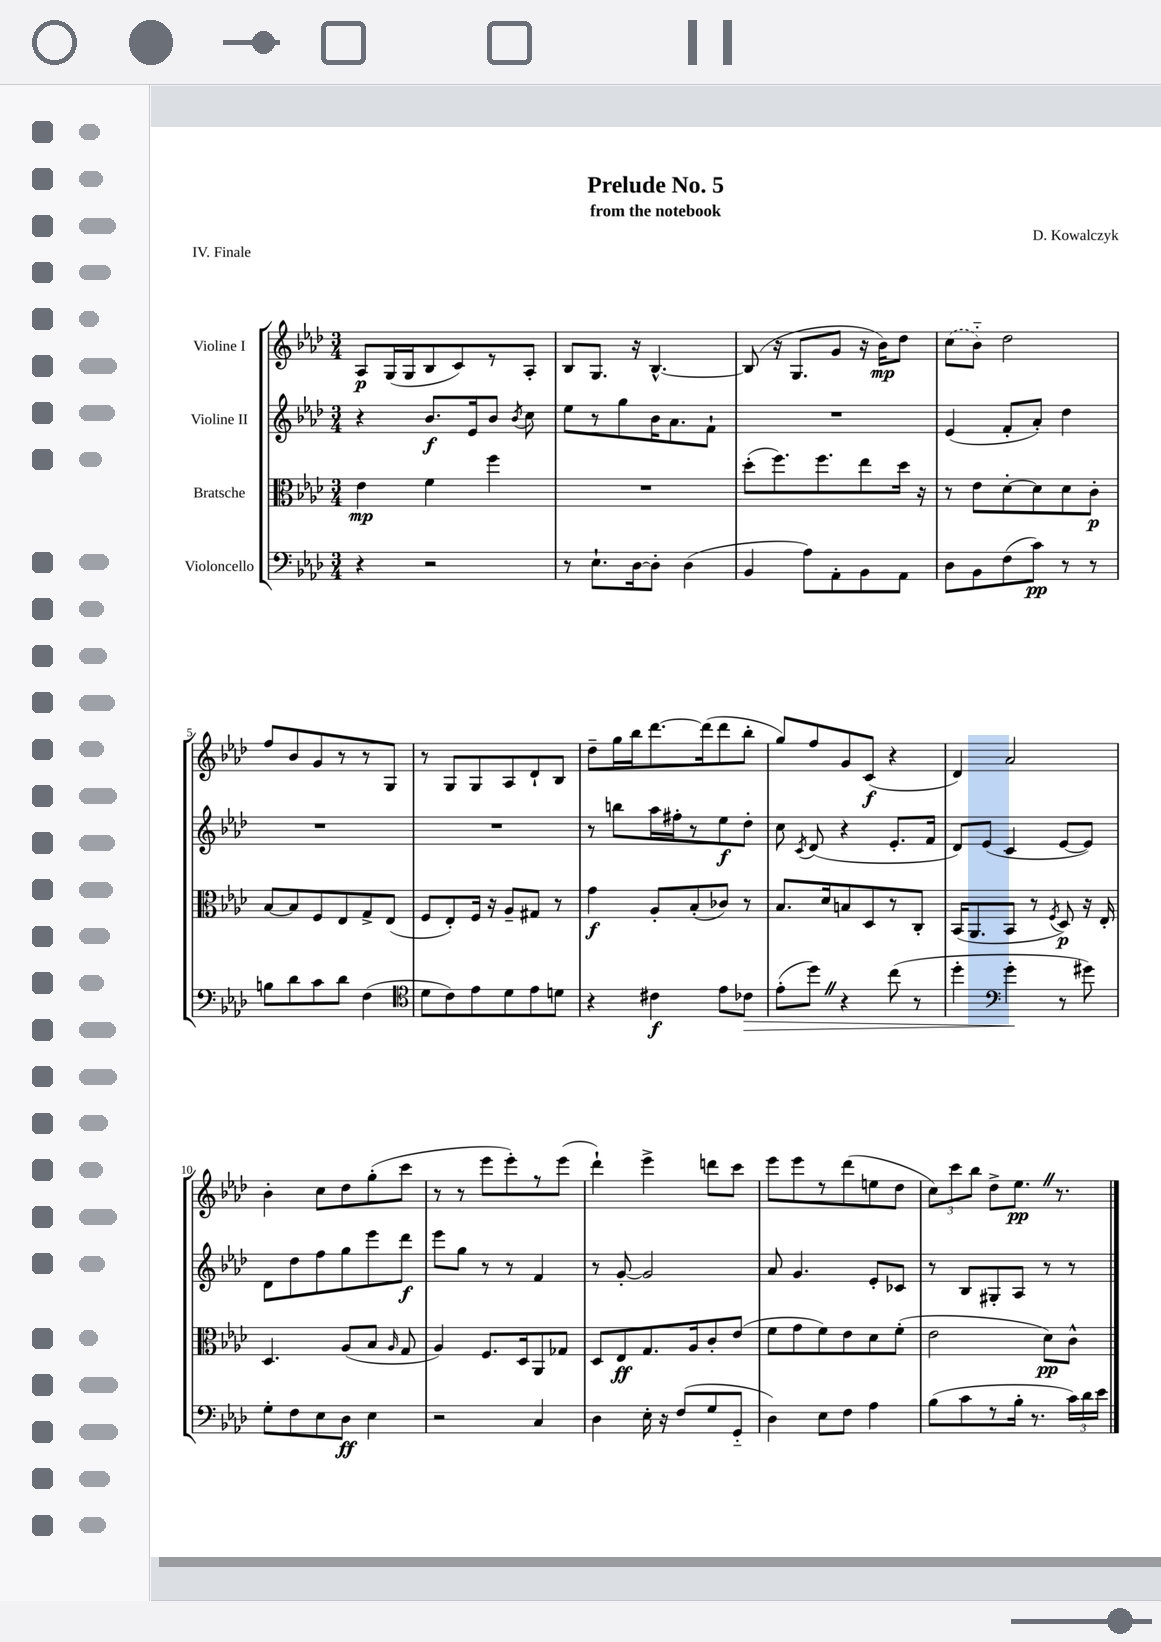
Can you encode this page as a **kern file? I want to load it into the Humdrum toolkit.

**kern	**dynam	**kern	**dynam	**kern	**dynam	**kern	**dynam
*part4	*part4	*part3	*part3	*part2	*part2	*part1	*part1
*staff4	*staff4	*staff3	*staff3	*staff2	*staff2	*staff1	*staff1
*I"Violoncello	*	*I"Bratsche	*	*I"Violine II	*	*I"Violine I	*
*clefF4	*	*clefC3	*	*clefG2	*	*clefG2	*
*k[b-e-a-d-]	*	*k[b-e-a-d-]	*	*k[b-e-a-d-]	*	*k[b-e-a-d-]	*
*M3/4	*	*M3/4	*	*M3/4	*	*M3/4	*
=1	=1	=1	=1	=1	=1	=1	=1
4r	.	4e-\	mp	4r	.	8A-/L	p
.	.	.	.	.	.	(16G/L	.
.	.	.	.	.	.	16G/J	.
2r	.	4f\	.	8.b-/L	f	8B-/	.
.	.	.	.	.	.	8c/)	.
.	.	.	.	16e-/k	.	.	.
.	.	4ff\	.	8b-/J	.	8r	.
.	.	.	.	8qb-/	.	.	.
.	.	.	.	8cc\	.	8A-'/J	.
=2	=2	=2	=2	=2	=2	=2	=2
8r	.	2.r	.	8ee-\L	.	8B-/L	.
8.E-`\L	.	.	.	8r	.	8.G/J	.
.	.	.	.	8gg\	.	.	.
[16D-\k	.	.	.	.	.	16r	.
8D-'\J]	.	.	.	16b-\K	.	[4.B-^^/	.
.	.	.	.	8.a-\	.	.	.
(4D-\	.	.	.	.	.	.	.
.	.	.	.	8f`\J	.	.	.
=3	=3	=3	=3	=3	=3	=3	=3
4BB-/	.	(8dd-'\L	.	2.r	.	(8B-/]	.
.	.	8.ff\)	.	.	.	16r	.
.	.	.	.	.	.	8.G/L	.
8A-\L)	.	.	.	.	.	.	.
.	.	8.ff\	.	.	.	.	.
8AA-'\	.	.	.	.	.	8g/J	.
8BB-\	.	8ee-\	.	.	.	16r	.
.	.	.	.	.	.	16b-\KL)	mp
8AA-\J	.	16dd-\Jk	.	.	.	8dd-\J	.
.	.	16r	.	.	.	.	.
=4	=4	=4	=4	=4	=4	=4	=4
8D-\L	.	8r	.	(4e-/	.	(8cc\L	.
8BB-\	.	8e-\L	.	.	.	8b-\J)	.
(8F\	.	[8d-'\	.	8f'/L	.	2dd-\	.
8c\J)	pp	8d-\]	.	8a-'/J)	.	.	.
8r	.	8d-\	.	4dd-\	.	.	.
8r	.	8c'\J	p	.	.	.	.
!!LO:LB:g=z
=5	=5	=5	=5	=5	=5	=5	=5
8Bn\L	.	[8B-/L	.	2.r	.	8ff/L	.
8d-\	.	8B-/]	.	.	.	8b-/	.
8c\	.	8F/	.	.	.	8g/	.
8d-\J	.	8E-/	.	.	.	8r	.
(4F\	.	8G^/	.	.	.	8r	.
.	.	(8E-/J	.	.	.	8G/J	.
=6	=6	=6	=6	=6	=6	=6	=6
*clefC4	*	*	*	*	*	*	*
8d-\L	.	8F/L	.	2.r	.	8r	.
8c\)	.	8E-'/)	.	.	.	8G/L	.
8e-\	.	16F/Jk	.	.	.	8G/	.
.	.	16r	.	.	.	.	.
8d-\	.	8A-~/L	.	.	.	8A-/	.
8e-\	.	8G#X/J	.	.	.	8d-`/	.
8dn\J	.	8r	.	.	.	8B-/J	.
=7	=7	=7	=7	=7	=7	=7	=7
4r	.	4g\	f	8r	.	8dd-~\L	.
.	.	.	.	8bbn\L	.	16gg\L	.
.	.	.	.	.	.	16bb-\J	.
4c#X\	f	8A-'/L	.	16aa-\L	.	[8.ddd-\	.
.	.	.	.	16ff#X'\J	.	.	.
.	.	(8B-'/	.	8r	.	.	.
.	.	.	.	.	.	(16ddd-\k]	.
8e-\L	.	8c-X/J)	.	8ee-\	f	8ddd-\	.
!	!LO:HP:b	!	!	!	!	!	!
8c-X\J	>	8r	.	8dd-'\J	.	8bb-'\J	.
=8	=8	=8	=8	=8	=8	=8	=8
(8e-'\L	.	8.B-/L	.	8cc\	.	8gg/L)	.
.	.	.	.	8qc/	.	.	.
8dd-Z\J)	.	.	.	(8d-/	.	8ff/	.
.	.	16d-/k	.	.	.	.	.
4r	.	8Bn/	.	4r	.	8g/	.
.	.	8D-/	.	.	.	(8c/J	f
(8cc\	.	8r	.	8.e-'/L	.	4r	.
8r	.	8C'/J	.	.	.	.	.
.	.	.	.	16f/Jk	.	.	.
=9	=9	=9	=9	=9	=9	=9	=9
4dd-'\	.	(16BB-/KL	.	8d-/L)	.	4d-/)	.
.	.	8.AA-/	.	.	.	.	.
.	.	.	.	(8e-/J	.	.	.
*clefF4	*	*	*	*	*	*	*
4g'\	.	8BB-/J	.	4c/	.	2a-/	.
.	.	8r	.	.	.	.	.
.	.	8qF/	.	.	.	.	.
8r	]	8D-/)	p	[8e-/L	.	.	.
8g#X\)	.	16r	.	8e-/J])	.	.	.
.	.	16E-'/	.	.	.	.	.
!!LO:LB:g=z
=10	=10	=10	=10	=10	=10	=10	=10
8G'\L	.	4.D-/	.	8d-\L	.	4b-'\	.
8F\	.	.	.	8dd-\	.	.	.
8E-\	.	.	.	8ff\	.	8cc\L	.
8D-\J	ff	(8A-/L	.	8gg\	.	8dd-\	.
4E-\	.	8B-/J	.	8eee-\	.	(8gg'\	.
.	.	16qqA-/	.	.	.	.	.
.	.	8G/	.	8ddd-\J	f	8ccc\J	.
=11	=11	=11	=11	=11	=11	=11	=11
2r	.	4A-/)	.	8eee-\L	.	8r	.
.	.	.	.	8gg\J	.	8r	.
.	.	8.F/L	.	8r	.	8eee-\L	.
.	.	.	.	8r	.	8eee-'\)	.
.	.	16D-/k	.	.	.	.	.
4C/	.	8AA-/	.	4f/	.	8r	.
.	.	8G-X/J	.	.	.	(8eee-\J	.
=12	=12	=12	=12	=12	=12	=12	=12
4D-\	.	8D-/L	.	8r	.	4ddd-`\)	.
.	.	8E-/	ff	[8g'/	.	.	.
16E-'\	.	8.G/	.	2g/]	.	4eee-^\	.
16r	.	.	.	.	.	.	.
(8F/L	.	.	.	.	.	.	.
.	.	16A-/k	.	.	.	.	.
8G/	.	8c'/	.	.	.	8dddn\L	.
8GG/J	.	(8e-/J	.	.	.	8ccc\J	.
=13	=13	=13	=13	=13	=13	=13	=13
4D-\)	.	8f\L	.	8a-/	.	8eee-\L	.
.	.	8g\	.	4.g/	.	8eee-\	.
8E-\L	.	8f\)	.	.	.	8r	.
8F\J	.	8e-\	.	.	.	(8ddd-\	.
4A-\	.	8d-\	.	8e-'/L	.	8een\	.
.	.	(8f'\J	.	8c-X/J	.	8dd-\J	.
=14	=14	=14	=14	=14	=14	=14	=14
(8B-\L	.	2e-\	.	8r	.	12cc\L)	.
.	.	.	.	.	.	12ccc\	.
8c\	.	.	.	8B-/L	.	.	.
.	.	.	.	.	.	12bb-\J	.
8r	.	.	.	8G#X'/	.	8dd-^\L	.
16B-'\Jk	.	.	.	8A-/J	.	8.ee-Z\J	pp
8.r	.	.	.	.	.	.	.
.	.	8d-\L)	pp	8r	.	.	.
.	.	.	.	.	.	8.r	.
24c\LL)	.	8c^^\J	.	8r	.	.	.
24d-\	.	.	.	.	.	.	.
24e-\JJ	.	.	.	.	.	.	.
==	==	==	==	==	==	==	==
*-	*-	*-	*-	*-	*-	*-	*-
